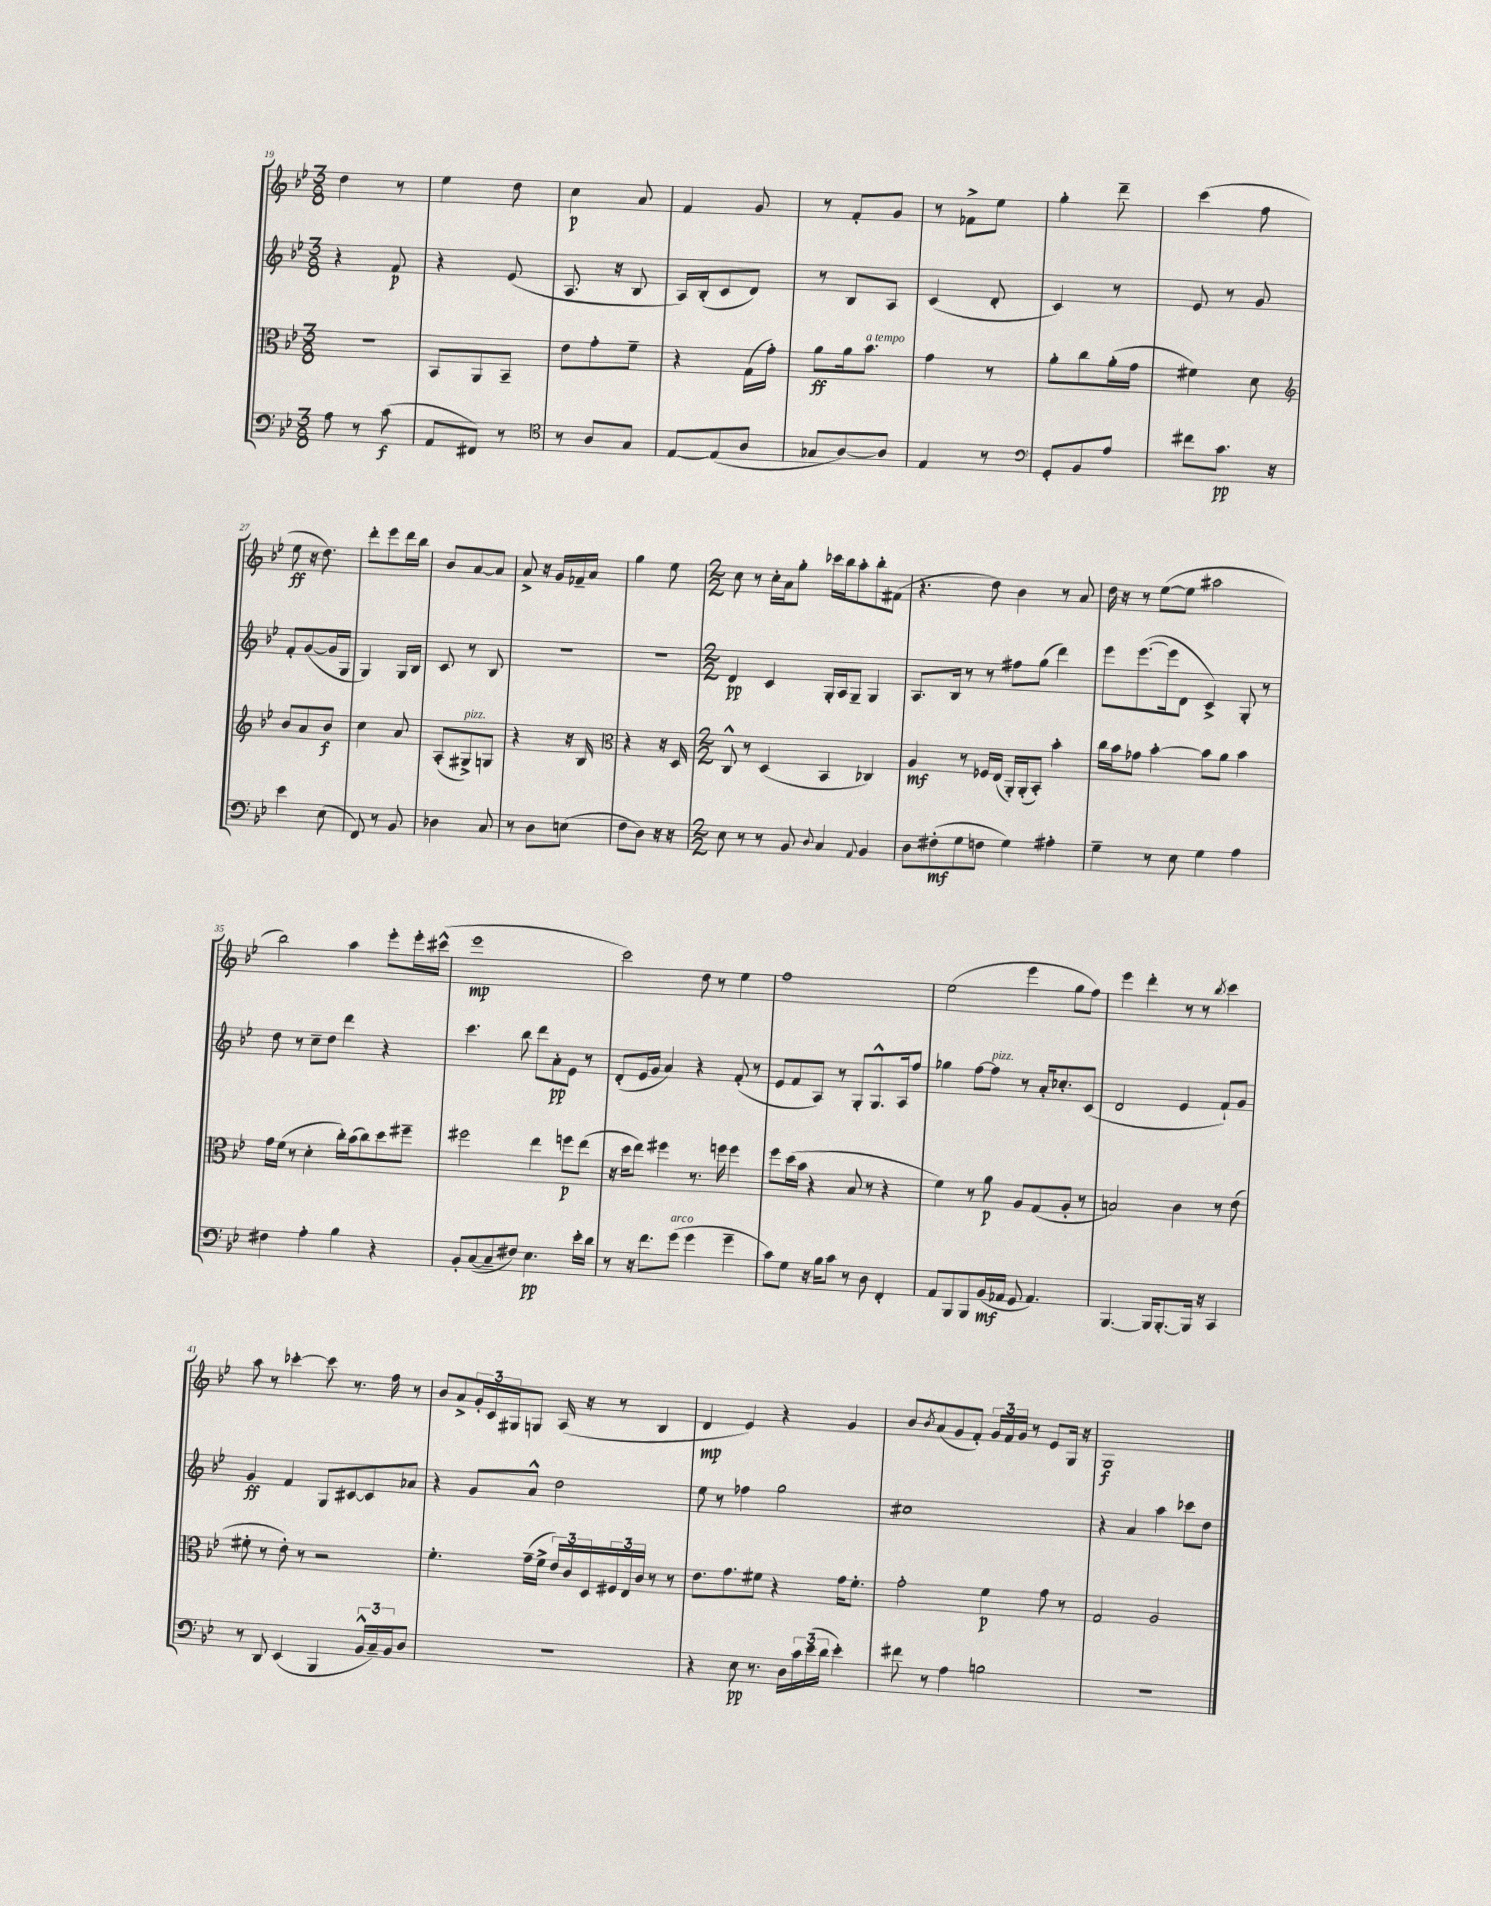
<<
\new StaffGroup <<
\new Staff = "s0" {
    \clef treble \key bes \major \numericTimeSignature \time 3/8
    d''4 r8 |
    ees''4 d''8 |
    c''4\p a'8 |
    f'4 g'8 |
    r8 f'8-. g'8 |
    r8 fes'8-> ees''8 |
    g''4-. d'''8-- |
    c'''4( f''8 |
    ees''8\ff r16 d''8.) |
    d'''8-. ees'''8 d'''16 bes''16 |
    bes'8 a'8~ a'8 |
    a'8-> r16 g'16 fes'16-- a'16 |
    g''4 ees''8 |
    \numericTimeSignature \time 2/2 c''8 r8 c''16-. a'16 g''8-. ces'''16 bes''16 a''8-. bes''8-. fis'8( |
    r4. d''8) bes'4 r8 a'8 |
    d''16 r16 r8 ees''8~( ees''8 ais''2 |
    bes''2) a''4 ees'''8-. ees'''16-. cis'''16-^( |
    ees'''1\mp |
    c'''2) d''8 r8 ees''4 |
    f''1 |
    ees''2( ees'''4 g''8 f''8) |
    ees'''4 d'''4-. r8 r8 \acciaccatura { bes''8 } c'''4 |
    a''8 r8 ces'''4~-. ces'''8 r8. f''16 r8 |
    bes'8 a'8-> \tuplet 3/2 { g'16-. c'16 gis16 } g8 a16( r16 r8 bes4 |
    d'4\mp ees'4) r4 g'4 |
    bes'8 \acciaccatura { bes'8 } a'8( g'8 f'8-.) \tuplet 3/2 { g'16 f'16 g'16 } r8 ees'8 g16 r16 |
    g1\f \bar "|." |
}
\new Staff = "s1" {
    \clef treble \key bes \major \numericTimeSignature \time 3/8
    r4 f'8\p |
    r4 ees'8( |
    a8. r16 bes8 |
    a16) bes16-.( c'8 d'8) |
    r8 bes8 a8 |
    c'4( d'8-. |
    c'4) r8 |
    ees'8 r8 g'8 |
    f'8-. g'8~( g'16 g16 |
    g4) g16 bes16 |
    c'8 r8 bes8 |
    R4. |
    R4. |
    \numericTimeSignature \time 2/2 d'4\pp c'4 g16-. a16 g8-- g4 |
    a8. bes16 r8 r8 fis''8 g''8( d'''4) |
    ees'''8 ees'''8.~( ees'''16 d'8 c'4->) g8-. r8 |
    d''8 r8 c''8-- d''8 d'''4 r4 |
    c'''4. bes''8 d'''8 a'8-.\pp ees'8 r8 |
    d'8-.( ees'16 g'16 a'4) r4 f'8-.( r8 |
    ees'8 f'8 a8) r8 g8-. g8.-^ a16 f''8 |
    ges''4 f''8~ f''8^\markup { \italic "pizz." } r8 a'16-. ces''8.-. c'8( |
    d'2 ees'4 f'8-!) g'8 |
    g'4\ff f'4 g8 cis'8~ cis'8 aes'8 |
    r4 g'8 a'8-^ d''2 |
    ees''8 r8 fes''4 g''2 |
    cis''1 |
    r4 a'4 a''4 ces'''8 d''8 \bar "|." |
}
\new Staff = "s2" {
    \clef alto \key bes \major \numericTimeSignature \time 3/8
    R4. |
    bes,8 a,8 bes,8-- |
    ees'8 g'8-. f'8-- |
    r4 g16( g'16-.) |
    a'8\ff a'16 bes'8.^\markup { \italic "a tempo" } |
    g'4 r8 |
    a'8-. c''8 a'16-.( g'16 |
    fis'4) d'8 |
    \clef treble bes'8 a'8 bes'8\f |
    c''4 a'8 |
    a8-.( gis8->^\markup { \italic "pizz." }) g8 |
    r4 r16 bes16 |
    \clef alto r4 r16 d16 |
    \numericTimeSignature \time 2/2 c8-^ r8 d4( bes,4 ces4) |
    a4\mf r8 fes16 ees16( a,16-.) a,16-.( bes,8-.) bes'4-. |
    c''16 bes'16 ges'8 bes'4~-. bes'8 a'8 bes'4 |
    g'16 f'16( r8 d'4-. c''16-.) bes'16( c''8) d''8 fis''8-- |
    fis''2 ees''4 f''8\p ees''8( |
    r16 d''16 ees''8) fis''4 r8. f''16 f''4 |
    f''8 d''16( bes'16 r4 bes8 r8 r4 |
    f'4) r8 a'8\p a8 g8( a8-. r8 |
    b2) c'4 r8 ees'8( |
    fis'8-. r8 ees'8-.) r8 r2 |
    f'4.-. g'16--( f'16-> \tuplet 3/2 { ees'16) c'16 d16 } \tuplet 3/2 { fis16 ees16 c'16 } r8 r8 |
    ees'8. g'8. fis'8 r4 g'16 fis'8.-. |
    g'2-. f'4\p g'8 r8 |
    g2 a2 \bar "|." |
}
\new Staff = "s3" {
    \clef bass \key bes \major \numericTimeSignature \time 3/8
    a8 r8 c'8\f( |
    a,8 fis,8) r8 |
    \clef tenor r8 a8 g8 |
    ees8~ ees8( a8 |
    ges8 a8~) a8 |
    ees4 r8 |
    \clef bass g,8-. bes,8 a8 |
    fis'8 c'8.\pp r16 |
    ees'4 ees8( |
    f,8) r8 bes,8 |
    des4 c8 |
    r8 d8 e8( |
    f8 d8) r16 r16 |
    \numericTimeSignature \time 2/2 ees8 r8 r8 bes,8 \appoggiatura { d8 } c4 \appoggiatura { a,8 } bes,4 |
    d8 fis8-.\mf( g8 f8 g4) ais4-. |
    g4-- r8 ees8 g4 a4 |
    fis4 a4-. bes4 r4 |
    bes,8-. c8~( c8-- fis8) ees4.\pp ees'16-. d'16 |
    r8 r16 f'8. g'8^\markup { \italic "arco" }( g'4 g'4-- |
    c'8) g8 r16 bes16 c'8 r8 d8 f,4-. |
    a,8 bes,,8 bes,,8 bes,16\mf( aes,16 g,8 aes,4.) |
    bes,,4.~ bes,,16 bes,,8.~-. bes,,16 r16 c,4 |
    r8 d,8 ees,4( bes,,4 \tuplet 3/2 { bes,16-^ c16--) bes,16 } d8 |
    r1 |
    r4 ees8\pp r8. d16 \tuplet 3/2 { c'16 ees'16( d'16 } ees'4-.) |
    fis'8 r8 a4 b2 |
    R1 \bar "|." |
}
>>
>>
\layout { \context { \Score currentBarNumber = #19 } }
